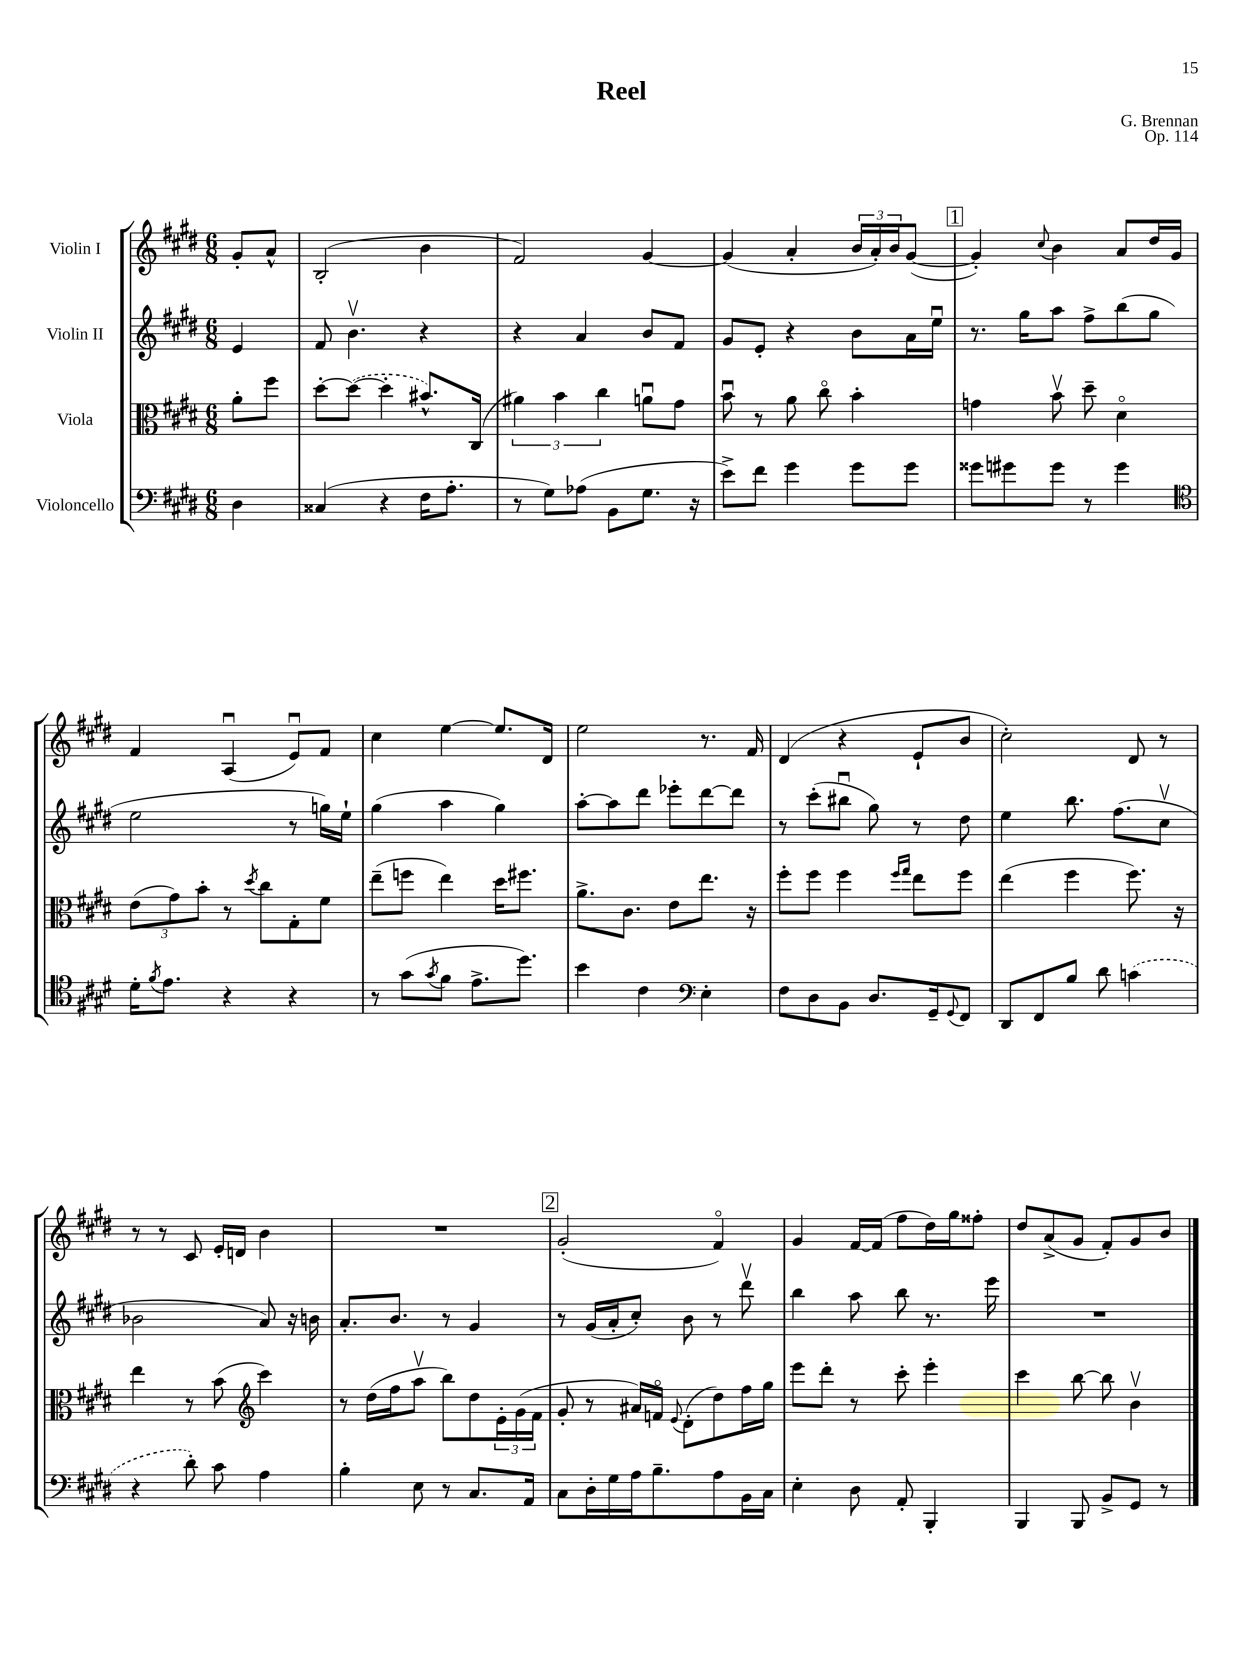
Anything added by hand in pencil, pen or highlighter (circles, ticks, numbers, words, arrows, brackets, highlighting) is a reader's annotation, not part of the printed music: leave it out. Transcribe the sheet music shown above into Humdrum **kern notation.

**kern	**kern	**kern	**kern
*staff4	*staff3	*staff2	*staff1
*clefF4	*clefC3	*clefG2	*clefG2
*k[f#c#g#d#]	*k[f#c#g#d#]	*k[f#c#g#d#]	*k[f#c#g#d#]
*M6/8	*M6/8	*M6/8	*M6/8
4D#	8a'	4e	8g#'
.	8ff#	.	8a^^
=	=	=	=
(4C##	[8dd#'	8f#	(2B'
.	(8dd#_	4.bv	.
4r	4dd#']	.	.
16F#	8.b#^^)	4r	4b
8.A'	.	.	.
.	(16C#	.	.
=	=	=	=
8r	6a#)	4r	2f#)
8G#)	.	.	.
.	6b	.	.
(8A-	.	4a	.
.	6cc#	.	.
8BB	.	.	.
8.G#	8au	8b	[4g#
.	8g#	8f#	.
16r	.	.	.
=	=	=	=
8e^)	8bu	8g#	(4g#]
8f#	8r	8e'	.
4g#	8a	4r	4a'
.	8cc#o	.	.
8g#	4b'	8b	24b
.	.	.	24a')
.	.	.	24b
8g#	.	16a	([8g#
.	.	16eeu	.
=	=	=	=
8g##	4g	8.r	4g#'])
8g#	.	.	.
.	.	16gg#	.
.	.	.	8qqcc#
8g#	8bv	8aa	4b
8r	8dd#~	8ff#^	.
4g#	4d#o	(8bb	8a
.	.	8gg#	16dd#
.	.	.	16g#
=	=	=	=
*clefC4	*	*	*
16d#'	(12e	2ee	4f#
8qf#	.	.	.
8.e	.	.	.
.	12g#)	.	.
.	12b'	.	.
4r	8r	.	(4Au
.	8qdd#	.	.
.	8cc#	.	.
4r	8G#'	8r	8eu)
.	8f#	16gg)	8f#
.	.	16ee`	.
=	=	=	=
8r	(8ee~	(4gg#	4cc#
(8g#	8ff	.	.
8qg#	.	.	.
8f#	4ee)	4aa	[4ee
8.e^	.	.	.
.	16dd#	4gg#)	8.ee]
8.dd#)	8.ff#	.	.
.	.	.	16d#
=	=	=	=
4b	8.a^	[8aa'	2ee
.	.	8aa]	.
.	8.c#	.	.
4c#	.	8ddd#	.
.	8e	8eee-'	.
*clefF4	*	*	*
4E'	8.ee	[8ddd#	8.r
.	.	8ddd#]	.
.	16r	.	16f#
=	=	=	=
8F#	8ff#'	8r	(4d#
8D#	8ff#	(8ccc#'	.
8BB	4ff#	8bb#u	4r
8.D#	.	8gg#)	.
.	16qqff#	.	.
.	16qqgg#	.	.
.	8ee	8r	8e`
16GG#~	.	.	.
8qqGG#	.	.	.
8FF#	8ff#	8dd#	8b
=	=	=	=
8DD#	(4ee	4ee	2cc#')
8FF#	.	.	.
8B	4ff#	8.bb	.
8d#	.	.	.
.	.	(8.ff#	.
(4c	8.ff#)	.	8d#
.	.	8cc#v	8r
.	16r	.	.
=	=	=	=
4r	4ee	2b-	8r
.	.	.	8r
8d#')	8r	.	8c#
8c#	(8b	.	16e'
.	.	.	16d
*	*clefG2	*	*
4A	4ccc#)	8a)	4b
.	.	16r	.
.	.	16b	.
=	=	=	=
4B'	8r	8.a'	2.r
.	(16dd#	.	.
.	16ff#	8.b	.
8E	8aav	.	.
8r	8bb)	8r	.
8.C#	8dd#	4g#	.
.	24e'	.	.
.	(24g#	.	.
16AA	.	.	.
.	24f#	.	.
=	=	=	=
8C#	8g#'	8r	(2g#'
16D#'	8r	(16g#	.
16G#	.	16a'	.
16A	16a#)	8cc#')	.
8.B~	16fo	.	.
.	8qqe	.	.
.	(8d#'	8b	.
8A	8dd#)	8r	4f#o)
16BB	16ff#	8ddd#v	.
16C#	16gg#	.	.
=	=	=	=
4E'	8eee	4bb	4g#
.	8ddd#'	.	.
8D#	8r	8aa	[16f#
.	.	.	(16f#]
8AA'	8ccc#'	8bb	8ff#
4BBB'	4eee'	8.r	16dd#)
.	.	.	16gg#
.	.	.	8ff##'
.	.	16eee	.
=	=	=	=
4BBB	4ccc#	2.r	8dd#
.	.	.	(8a^
8BBB	[8bb	.	8g#
8BB^	8bb]	.	8f#')
8GG#	4bv	.	8g#
8r	.	.	8b
==	==	==	==
*-	*-	*-	*-
